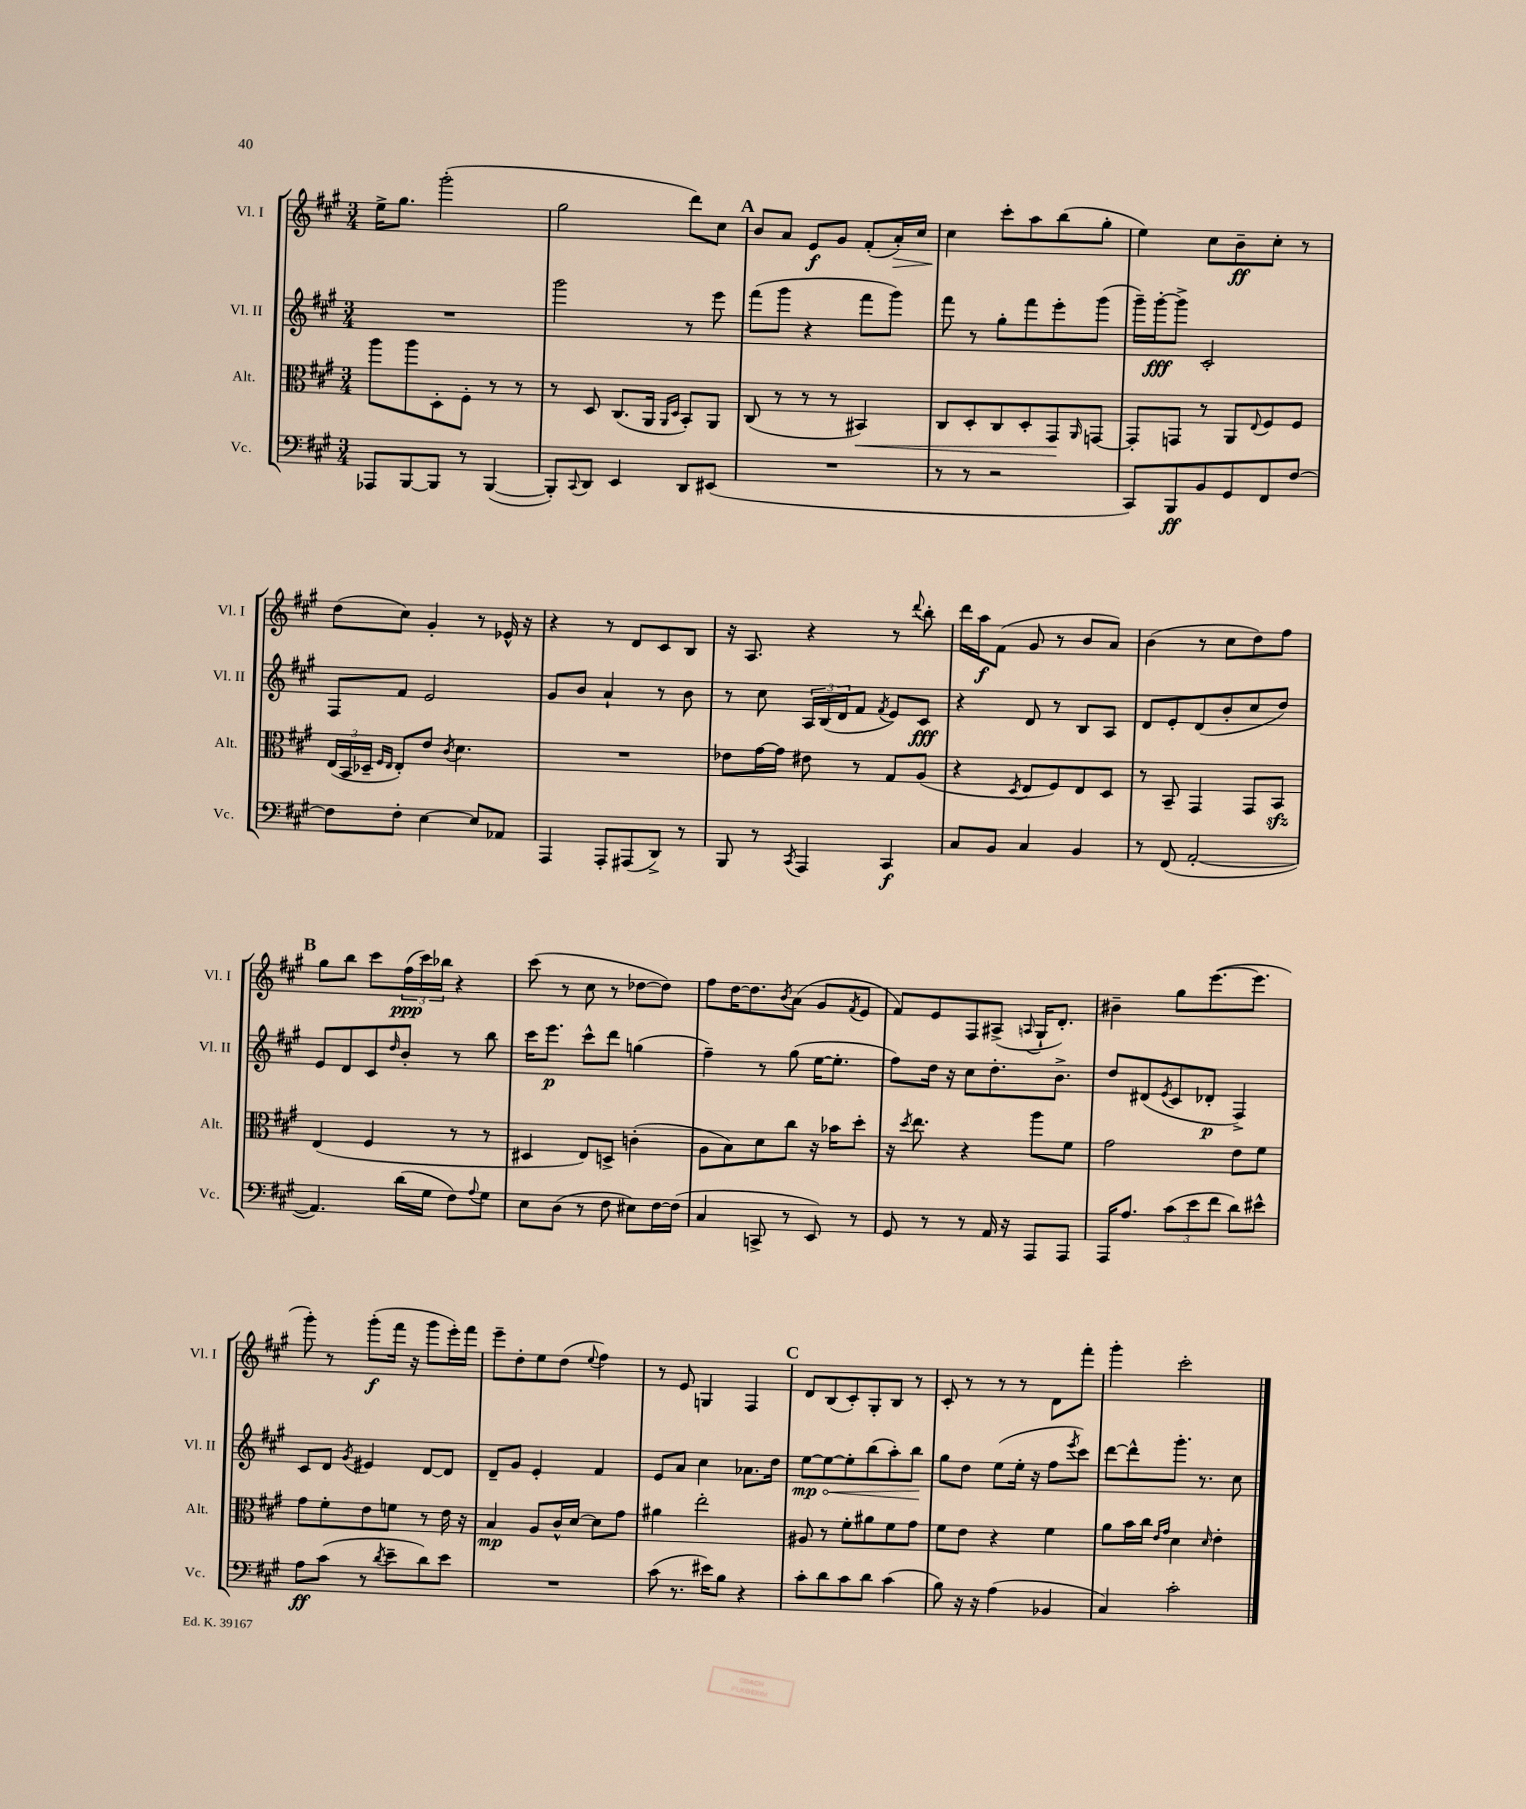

**kern	**dynam	**kern	**dynam	**kern	**dynam	**kern	**dynam
*part4	*part4	*part3	*part3	*part2	*part2	*part1	*part1
*staff4	*staff4	*staff3	*staff3	*staff2	*staff2	*staff1	*staff1
*I"Vc.	*	*I"Alt.	*	*I"Vl. II	*	*I"Vl. I	*
*I'Vc.	*	*I'Alt.	*	*I'Vl. II	*	*I'Vl. I	*
*clefF4	*	*clefC3	*	*clefG2	*	*clefG2	*
*k[f#c#g#]	*	*k[f#c#g#]	*	*k[f#c#g#]	*	*k[f#c#g#]	*
*M3/4	*	*M3/4	*	*M3/4	*	*M3/4	*
=28	=28	=28	=28	=28	=28	=28	=28
8AAA-X/L	.	8aa\L	.	2.r	.	16ee^\KL	.
.	.	.	.	.	.	8.gg#\J	.
[8BBB/	.	8aa\	.	.	.	.	.
8BBB/J]	.	8D'\	.	.	.	(2ggg#'\	.
8r	.	8F#'\J	.	.	.	.	.
([4BBB/	.	8r	.	.	.	.	.
.	.	8r	.	.	.	.	.
=29	=29	=29	=29	=29	=29	=29	=29
8BBB'/L])	.	8r	.	2ggg#\	.	2gg#\	.
8qqCC#/	.	.	.	.	.	.	.
8DD/J	.	8D/	.	.	.	.	.
4EE/	.	(8.C#/L	.	.	.	.	.
.	.	16AA/Jk	.	.	.	.	.
.	.	16qqAA/LL	.	.	.	.	.
.	.	16qqD/JJ	.	.	.	.	.
8DD/L	.	8BB'/L)	.	8r	.	8ddd\L)	.
(8EE#X/J	.	8AA/J	.	8eee\	.	8cc#\J	.
!!LO:REH:place=s1:t=A
=30	=30	=30	=30	=30	=30	=30	=30
2.r	.	(8C#/	.	(8fff#\L	.	8b/L	.
.	.	8r	.	8ggg#\J	.	8a/J	.
.	.	8r	.	4r	.	8e/L	f
.	.	8r	.	.	.	8g#/J	.
!	!	!	!LO:HP:b	!	!	!	!
.	.	4BB#X/)	<	8fff#\L	.	(8f#'/L	.
!	!	!	!	!	!	!	!LO:HP:b
.	.	.	.	8ggg#\J)	.	16a'/L)	>
.	.	.	.	.	.	16cc#/JJ	.
=31	=31	=31	=31	=31	=31	=31	=31
8r	.	8C#/L	.	8fff#\	.	4cc#\	.
8r	.	8D'/	.	8r	.	.	.
2r	.	8C#/	.	8gg#'\L	.	8ccc#'\L	]
.	.	8D'/	.	8fff#\	.	8aa\	.
.	.	8GG#/	.	8eee'\	.	(8bb\	.
.	.	16qqAA/	.	.	.	.	.
.	.	[8GGn/J	[	(8ggg#\J	.	8gg#'\J	.
=32	=32	=32	=32	=32	=32	=32	=32
8CC#/L)	.	8GG'/L]	.	16ggg#~\LL)	.	4ee\)	.
.	.	.	.	[16ggg#'\J	fff	.	.
8BBB/	ff	8GGn/J	.	8ggg#^\J]	.	.	.
8BB/	.	8r	.	2c#'/	.	8cc#\L	.
8GG#/	.	8AA/L	.	.	.	8b~\	ff
.	.	8qqE/	.	.	.	.	.
8FF#/	.	8F#/	.	.	.	8cc#'\J	.
[8F#/J	.	8F#/J	.	.	.	8r	.
!!LO:LB:g=z
=33	=33	=33	=33	=33	=33	=33	=33
8F#\L]	.	(24E/LL	.	8F#/L	.	(8dd\L	.
.	.	24BB/	.	.	.	.	.
.	.	24D-X~/JJ	.	.	.	.	.
.	.	16qqF#/LL	.	.	.	.	.
.	.	16qqE/JJ	.	.	.	.	.
8F#'\J	.	8E'/L)	.	8f#/J	.	8cc#\J)	.
[4E\	.	8e/J	.	2e/	.	4g#'/	.
.	.	8qc#/	.	.	.	.	.
.	.	4.d\	.	.	.	.	.
8E/L]	.	.	.	.	.	8r	.
8AA-X/J	.	.	.	.	.	16e-X^^/	.
.	.	.	.	.	.	16r	.
=34	=34	=34	=34	=34	=34	=34	=34
4AAA/	.	2.r	.	8g#/L	.	4r	.
.	.	.	.	8b/J	.	.	.
8AAA'/L	.	.	.	4a`/	.	8r	.
(8AAA#X/	.	.	.	.	.	8d/L	.
8DD^/J)	.	.	.	8r	.	8c#/	.
8r	.	.	.	8b\	.	8B/J	.
=35	=35	=35	=35	=35	=35	=35	=35
8BBB/	.	8e-X\L	.	8r	.	16r	.
.	.	.	.	.	.	8.A/	.
8r	.	[16g#\L	.	8cc#\	.	.	.
.	.	16g#\JJ]	.	.	.	.	.
8qCC#/	.	.	.	.	.	.	.
4AAA/	.	8e#X\	.	24A/LL	.	4r	.
.	.	.	.	(24B/	.	.	.
.	.	.	.	24d/J	.	.	.
.	.	8r	.	8f#/J	.	.	.
.	.	.	.	8qf#/	.	.	.
4CC#/	f	8G#/L	.	8e/L)	.	8r	.
.	.	.	.	.	.	8qqddd/	.
.	.	(8A/J	.	8c#/J	fff	8bb'\	.
=36	=36	=36	=36	=36	=36	=36	=36
8C#/L	.	4r	.	4r	.	16ddd\LL	.
.	.	.	.	.	.	16aa\J	f
8BB/J	.	.	.	.	.	(8f#\J	.
.	.	8qD/	.	.	.	.	.
4C#/	.	8E/L	.	8d/	.	8g#/	.
.	.	8F#/)	.	8r	.	8r	.
4BB/	.	8E/	.	8B/L	.	8b/L	.
.	.	8D/J	.	8A/J	.	8a/J)	.
=37	=37	=37	=37	=37	=37	=37	=37
8r	.	8r	.	8d/L	.	(4b\	.
(8FF#/	.	8BB~/	.	8e'/	.	.	.
[2AA'/	.	4GG#/	.	(8d/	.	8r	.
.	.	.	.	8b'/	.	8cc#\L	.
.	.	8GG#/L	.	8cc#/	.	8dd\)	.
.	.	8BBzz/J	.	8dd/J)	.	8ff#\J	.
!!LO:LB:g=z
!!LO:REH:place=s1:t=B
=38	=38	=38	=38	=38	=38	=38	=38
4.AA/])	.	(4E/	.	8e/L	.	8gg#\L	.
.	.	.	.	8d/	.	8bb\J	.
.	.	4F#/	.	8c#/	.	8ccc#\L	.
.	.	.	.	16qqdd/	.	.	.
(16d\LL	.	.	.	8b'/J	.	(24ff#\L	ppp
.	.	.	.	.	.	24ccc#\)	.
16G#\JJ	.	.	.	.	.	.	.
.	.	.	.	.	.	24bb-X\JJ	.
8F#\L)	.	8r	.	8r	.	4r	.
8qqA/	.	.	.	.	.	.	.
8G#\J	.	8r	.	8bb\	.	.	.
=39	=39	=39	=39	=39	=39	=39	=39
8E\L	.	4D#X/	.	16ccc#\KL	.	(8ccc#\	.
.	.	.	.	8.eee\J	p	.	.
(8D\J	.	.	.	.	.	8r	.
8r	.	8E/L)	.	8ccc#^^\L	.	8cc#\	.
8F#\	.	8Dn^/J	.	8ddd\J	.	8r	.
8E#X\L)	.	(4cn'\	.	(4ggn\	.	[8dd-X\L	.
[16F#\L	.	.	.	.	.	8dd-\J])	.
(16F#\JJ]	.	.	.	.	.	.	.
=40	=40	=40	=40	=40	=40	=40	=40
4C#/	.	8A\L	.	4ff#~\)	.	8ff#\L	.
.	.	8B\)	.	.	.	[16dd\K	.
.	.	.	.	.	.	8.dd\]	.
8CCn^/	.	8d\	.	8r	.	.	.
.	.	.	.	.	.	8qb/	.
8r	.	8cc#\J	.	(8gg#\	.	(8a\J	.
8EE/)	.	16r	.	[16ee\KL	.	8g#/L	.
.	.	16b-X\KL	.	8.ee'\J]	.	.	.
.	.	.	.	.	.	8qf#/	.
8r	.	8dd'\J	.	.	.	8e/J	.
=41	=41	=41	=41	=41	=41	=41	=41
8GG#/	.	16r	.	8ff#\L)	.	8f#/L)	.
.	.	8qdd/	.	.	.	.	.
.	.	8.ee\	.	.	.	.	.
8r	.	.	.	16dd\Jk	.	8e/	.
.	.	.	.	16r	.	.	.
8r	.	4r	.	8cc#\L	.	8F#/	.
16AA/	.	.	.	8.dd'\	.	(8A#X^/J	.
16r	.	.	.	.	.	.	.
.	.	.	.	.	.	8qqAn/	.
8AAA/L	.	8aa\L	.	.	.	16G#`/KL	.
.	.	.	.	8.b^\J	.	8.d'/J)	.
8AAA/J	.	8f#\J	.	.	.	.	.
=42	=42	=42	=42	=42	=42	=42	=42
16AAA/KL	.	2g#\	.	8dd/L	.	4b#X~\	.
8.A/J	.	.	.	.	.	.	.
.	.	.	.	(8d#X/	.	.	.
.	.	.	.	8qe/	.	.	.
(12c#\L	.	.	.	8c#/	.	8gg#\L	.
12e\	.	.	.	.	.	.	.
.	.	.	.	8d-X'/J	p	([8.eee\	.
12f#\J	.	.	.	.	.	.	.
8d\L)	.	8e\L	.	4F#^/)	.	.	.
.	.	.	.	.	.	8.eee\J]	.
8e#X^^\J	.	8f#\J	.	.	.	.	.
!!LO:LB:g=z
=43	=43	=43	=43	=43	=43	=43	=43
8A\L	ff	8g#\L	.	8c#/L	.	8ggg#'\)	.
(8c#\J	.	8f#'\	.	8d/J	.	8r	.
.	.	.	.	8qg#/	.	.	.
8r	.	8e\	.	4e#X/	.	(8ggg#'\L	f
8qd/	.	.	.	.	.	.	.
8e~\L	.	8fn\J	.	.	.	16fff#\Jk	.
.	.	.	.	.	.	16r	.
8d\)	.	8r	.	[8d/L	.	8ggg#\L	.
8e\J	.	16e\	.	8d/J]	.	16eee'\L)	.
.	.	16r	.	.	.	16fff#\JJ	.
=44	=44	=44	=44	=44	=44	=44	=44
2.r	.	4B/	mp	8d~/L	.	8eee~\L	.
.	.	.	.	8g#/J	.	8dd'\	.
.	.	8A/L	.	4e'/	.	8ee\	.
.	.	16c#^^/L	.	.	.	(8dd\J	.
.	.	[16d/JJ	.	.	.	.	.
.	.	.	.	.	.	8qqee/	.
.	.	8d\L]	.	4f#/	.	4ff#\)	.
.	.	8g#\J	.	.	.	.	.
=45	=45	=45	=45	=45	=45	=45	=45
(8c#\	.	4a#X\	.	8e/L	.	8r	.
8.r	.	.	.	8a/J	.	8e/	.
.	.	2ee'\	.	4cc#\	.	4Gn/	.
16e#X\KL)	.	.	.	.	.	.	.
8B\J	.	.	.	.	.	.	.
4r	.	.	.	8.a-X\L	.	4F#/	.
.	.	.	.	16dd\Jk	.	.	.
!!LO:REH:place=s1:t=C
=46	=46	=46	=46	=46	=46	=46	=46
!	!	!	!	!	!LO:HP:b	!	!
8c#'\L	.	8A#X/	.	[8ee\L	< mp	8d/L	.
8d\	.	8r	.	8ee\_	.	(8B/	.
8c#\	.	8f#'\L	.	8ee'\]	.	8c#'/)	.
8d\J	.	8a#X\	.	(8bb\	.	8G#'/	.
(4c#\	.	8f#\	.	8aa'\)	.	8B/J	.
.	.	8g#\J	.	8bb\J	.	8r	.
.	.	.	.	.	[	.	.
=47	=47	=47	=47	=47	=47	=47	=47
8B\)	.	8f#\L	.	8gg#\L	.	8c#'/	.
16r	.	8e\J	.	8dd\J	.	8r	.
16r	.	.	.	.	.	.	.
(4A\	.	4r	.	(8ee\L	.	8r	.
.	.	.	.	16ee'\Jk	.	8r	.
.	.	.	.	16r	.	.	.
4BB-X/	.	4f#\	.	8ff#\L	.	8d\L	.
.	.	.	.	8qeee/	.	.	.
.	.	.	.	8ccc#\J)	.	8fff#'\J	.
=48	=48	=48	=48	=48	=48	=48	=48
4C#/)	.	8a\L	.	[8ddd\L	.	4ggg#'\	.
.	.	16b\L	.	8ddd^^\]	.	.	.
.	.	16cc#\JJ	.	.	.	.	.
.	.	16qqe/LL	.	.	.	.	.
.	.	16qqg#/JJ	.	.	.	.	.
2c#'\	.	4d\	.	8.ggg#'\J	.	2ccc#'\	.
.	.	.	.	8.r	.	.	.
.	.	16qqd/	.	.	.	.	.
.	.	4e'\	.	.	.	.	.
.	.	.	.	8cc#\	.	.	.
==	==	==	==	==	==	==	==
*-	*-	*-	*-	*-	*-	*-	*-
